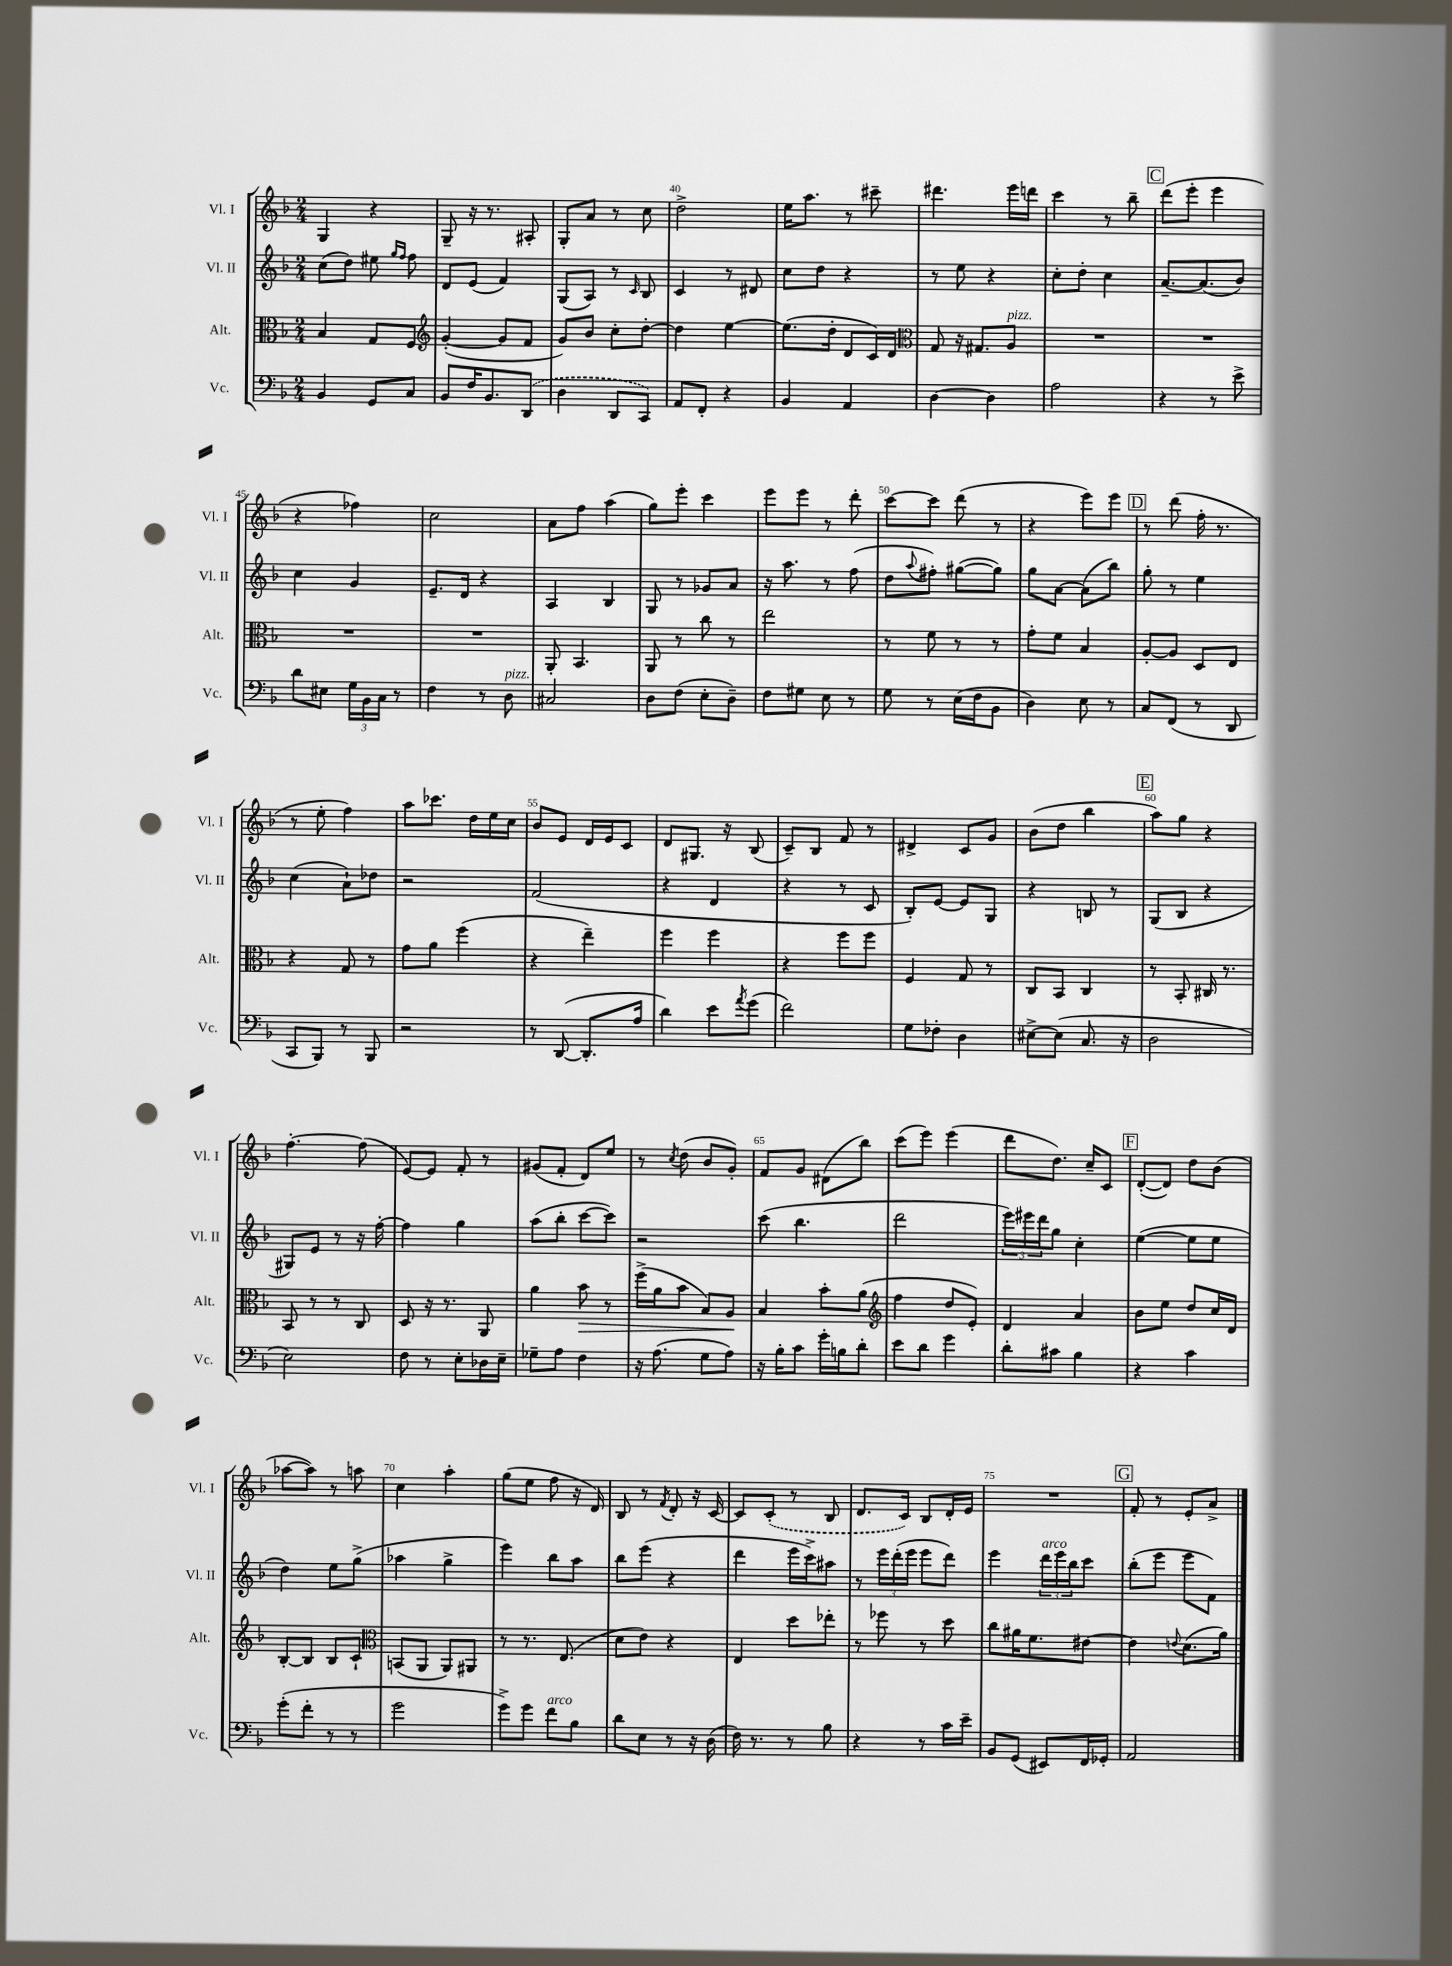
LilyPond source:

<<
\new StaffGroup <<
\new Staff = "s0" \with { instrumentName = "Vl. I" shortInstrumentName = "Vl. I" } {
    \clef treble \key f \major \numericTimeSignature \time 2/4
    g4 r4 |
    g8-- r16 r8. ais8-. |
    g8-. a'8 r8 c''8 |
    d''2-> |
    e''16 a''8. r8 cis'''8-- |
    dis'''4. e'''16 d'''16 |
    c'''4 r8 bes''8-- |
    \mark \markup { \box "C" } d'''8( e'''8-. e'''4 |
    r4 fes''4) |
    c''2 |
    a'8 f''8 a''4( |
    g''8) e'''8-. c'''4 |
    e'''8 e'''8 r8 d'''8-. |
    c'''8~ c'''8 d'''8( r8 |
    r4 e'''8) e'''8 |
    \mark \markup { \box "D" } r8 d'''8( f''16-. r8. |
    r8 e''8-. f''4) |
    a''8 ces'''8. d''16 e''16 c''16 |
    bes'8 e'8 d'16 e'16 c'8 |
    d'8 gis8. r16 bes8( |
    c'8--) bes8 f'8 r8 |
    dis'4-> c'8 g'8 |
    bes'8( d''8 bes''4 |
    \mark \markup { \box "E" } a''8) g''8 r4 |
    f''4.~-. f''8( |
    e'8~) e'8 f'8-. r8 |
    gis'8( f'8-. d'8) e''8 |
    r8 \acciaccatura { c''8 } d''8( bes'8 g'8-.) |
    f'8 g'8 dis'8( bes''8) |
    c'''8( e'''8) e'''4( |
    d'''8 d''8.) c''16-- c'8 |
    \mark \markup { \box "F" } d'8~-.( d'8) d''8 bes'8( |
    aes''8~ aes''8) r8 a''8 |
    c''4 a''4-. |
    g''8( e''8 f''8 r16 d'16) |
    bes8 r8 \acciaccatura { f'8 } d'8-. r16 c'16~ |
    c'8 \once \slurDashed c'8-.( r8 bes8 |
    d'8. c'16) bes8 d'16-. e'16 |
    R2 |
    \mark \markup { \box "G" } f'8-. r8 e'8-. a'8-> \bar "|." |
}
\new Staff = "s1" \with { instrumentName = "Vl. II" shortInstrumentName = "Vl. II" } {
    \clef treble \key f \major \numericTimeSignature \time 2/4
    c''8( d''8) eis''8 \grace { g''16 f''16 } f''8 |
    d'8 e'8( f'4) |
    g8( a8) r8 \grace { c'16 } bes8 |
    c'4 r8 dis'8 |
    c''8 d''8 r4 |
    r8 e''8 r4 |
    c''8-. d''8-. c''4 |
    \mark \markup { \box "C" } a'8.~-- a'8.( bes'8) |
    c''4 g'4 |
    e'8.-- d'16 r4 |
    a4 bes4 |
    g8 r8 ges'8 a'8 |
    r16 a''8. r8 f''8( |
    d''8 \appoggiatura { a''8 } fis''8-.) gis''8~( gis''8) |
    g''8 a'8~ a'8( bes''8) |
    \mark \markup { \box "D" } g''8-. r8 e''4 |
    c''4( a'8-!) des''8 |
    r2 |
    f'2( |
    r4 d'4 |
    r4 r8 c'8 |
    bes8-.) e'8~ e'8 g8 |
    r4 b8 r8 |
    \mark \markup { \box "E" } g8( bes8 r4 |
    gis8) e'8 r8 r16 f''16~-. |
    f''4 g''4 |
    a''8( bes''8-. c'''8~ c'''8) |
    r2 |
    c'''8( bes''4. |
    d'''2 |
    \tuplet 3/2 { e'''16) eis'''16 d'''16 } g''8 c''4-. |
    \mark \markup { \box "F" } e''4~( e''8 e''8 |
    d''4) e''8 g''8->( |
    aes''4 g''4-> |
    e'''4) bes''8 a''8 |
    bes''8 e'''8( r4 |
    d'''4 e'''16 c'''16->) ais''8 |
    r8 \tuplet 3/2 { e'''16 d'''16-.( e'''16 } e'''8 d'''8) |
    e'''4 \tuplet 3/2 { d'''16^\markup { \italic "arco" } e'''16 bes''16 } c'''8 |
    \mark \markup { \box "G" } bes''8-.( e'''8 e'''8 f'8) \bar "|." |
}
\new Staff = "s2" \with { instrumentName = "Alt." shortInstrumentName = "Alt." } {
    \clef alto \key f \major \numericTimeSignature \time 2/4
    bes4 g8 f8 |
    \clef treble g'4~-.( g'8 f'8 |
    g'8) bes'8 c''8-. d''8~-. |
    d''4 e''4~ |
    e''8.( d''16-. d'8 c'16) d'16 |
    \clef alto g8 r16 gis8. a8^\markup { \italic "pizz." } |
    R2 |
    \mark \markup { \box "C" } R2 |
    R2 |
    R2 |
    a,8-. bes,4. |
    a,8 r8 c''8 r8 |
    e''2 |
    r8 f'8 r8 r8 |
    g'8-. f'8 bes4 |
    \mark \markup { \box "D" } a8~-. a8 d8 e8 |
    r4 g8 r8 |
    g'8 a'8 f''4( |
    r4 e''4--) |
    f''4 f''4 |
    r4 f''8 f''8 |
    f4 g8 r8 |
    c8 bes,8 c4 |
    \mark \markup { \box "E" } r8 bes,8-. cis16 r8. |
    bes,8 r8 r8 c8 |
    d8 r16 r8. a,8 |
    a'4 bes'8\> r8 |
    f''16->( a'16 bes'8 bes8) a8\! |
    bes4 bes'8-. a'8( |
    \clef treble f''4 d''8 e'8-.) |
    d'4 a'4 |
    \mark \markup { \box "F" } bes'8 e''8 d''8 c''16 d'16 |
    bes8~-. bes8 bes8 c'8-! |
    \clef alto b,8( a,8 a,8) ais,8 |
    r8 r8. e8.( |
    d'8 e'8) r4 |
    e4 d''8 ees''8-. |
    r8 fes''8 r8 d''8 |
    c''8 ais'16 f'8. eis'8~ |
    \mark \markup { \box "G" } eis'4 \appoggiatura { e'8 } d'8.( a'16) \bar "|." |
}
\new Staff = "s3" \with { instrumentName = "Vc." shortInstrumentName = "Vc." } {
    \clef bass \key f \major \numericTimeSignature \time 2/4
    bes,4 g,8 c8 |
    bes,8 f16 bes,8. \once \slurDashed d,8( |
    d4 d,8 c,8) |
    a,8 f,8-. r4 |
    bes,4 a,4 |
    d4~ d4 |
    a2 |
    \mark \markup { \box "C" } r4 r8 e'8-> |
    d'8 eis8 \tuplet 3/2 { g16 bes,16 c16 } r8 |
    f4 r8 d8^\markup { \italic "pizz." } |
    cis2 |
    d8 f8( e8-. d8--) |
    f8 gis8 e8 r8 |
    g8 r8 e16( f16 bes,8 |
    d4) e8 r8 |
    \mark \markup { \box "D" } c8 f,8( r8 d,8 |
    c,8 bes,,8) r8 bes,,8 |
    r2 |
    r8 d,8~( d,8.-. a16 |
    d'4) e'8 \acciaccatura { a'8 } g'8( |
    f'2) |
    g8 fes8-. d4 |
    eis8~-> eis8( c8. r16 |
    \mark \markup { \box "E" } d2 |
    e2) |
    f8 r8 e8-. des16 e16-- |
    ges8-- a8 f4 |
    r16 a8.( g8 a8) |
    r16 bes16-. c'8 g'16-. b16 d'8-. |
    e'8 d'8 g'4 |
    d'8-. cis'8 bes4 |
    \mark \markup { \box "F" } r4 c'4 |
    g'8-.( f'8-. r8 r8 |
    g'2 |
    g'8->) g'8 f'8^\markup { \italic "arco" } bes8 |
    d'8 e8 r8 r16 d16( |
    f16) r8. r8 bes8 |
    r4 r8 c'16 e'16-- |
    bes,8 g,8( eis,8) f,16 ges,16-. |
    \mark \markup { \box "G" } a,2 \bar "|." |
}
>>
>>
\layout { \context { \Score currentBarNumber = #37 \override BarNumber.break-visibility = ##(#f #t #t) barNumberVisibility = #(every-nth-bar-number-visible 5) } }
